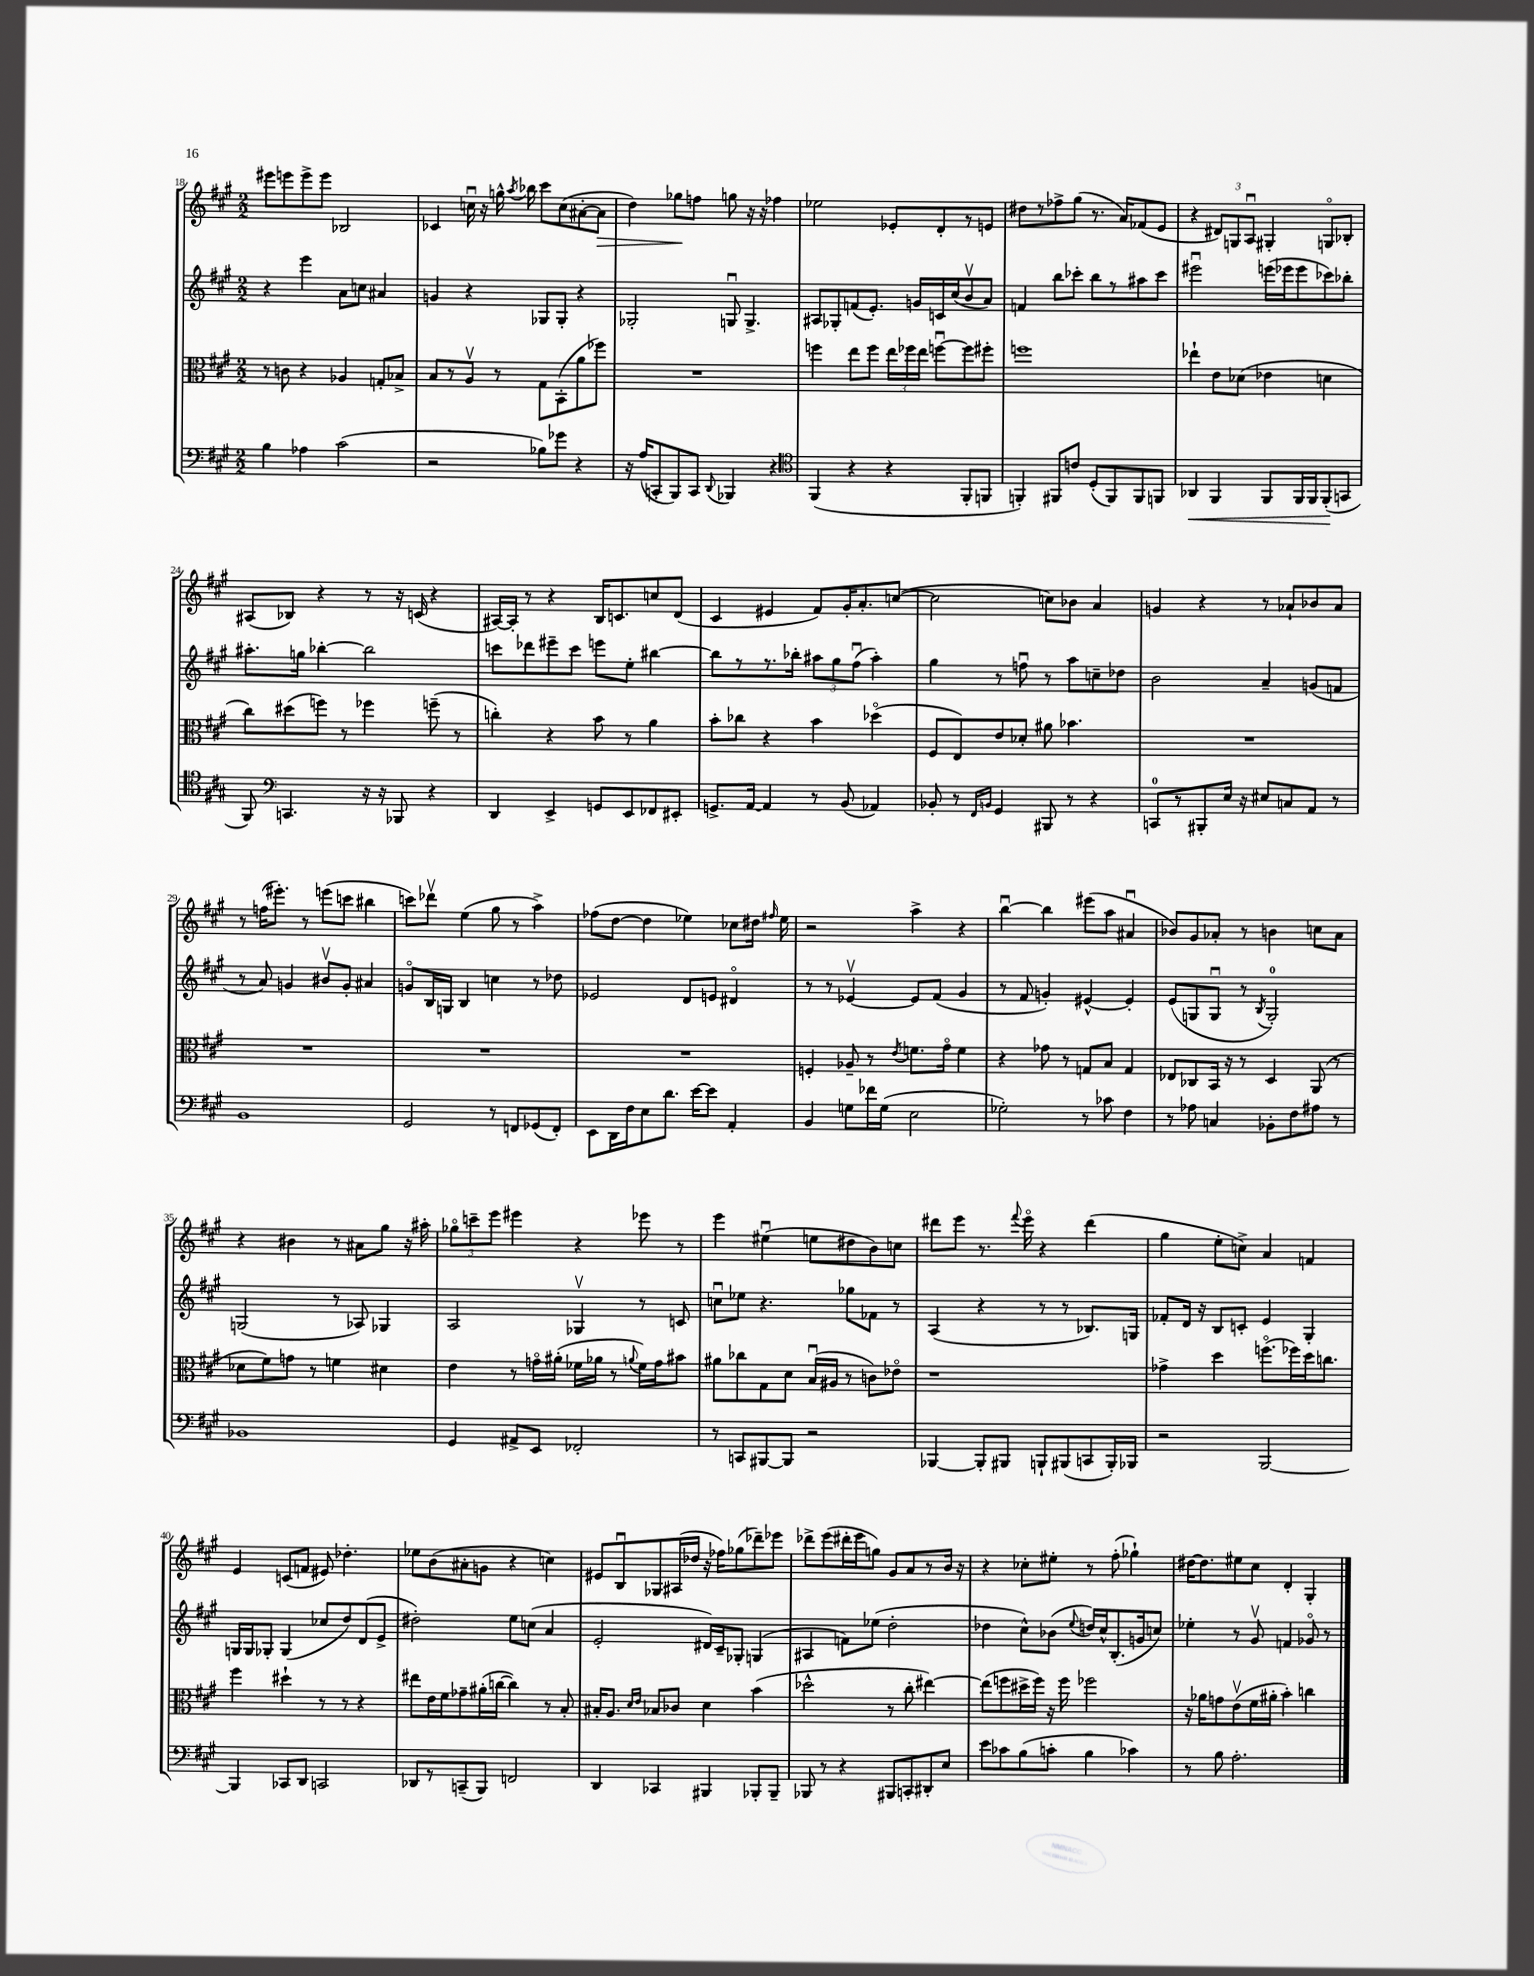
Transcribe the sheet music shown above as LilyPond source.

<<
\new StaffGroup <<
\new Staff = "s0" {
    \clef treble \key a \major \numericTimeSignature \time 2/2
    \autoBeamOff eis'''8[ e'''8 e'''8-> e'''8] bes2 |
    ces'4 c''16\downbow r16 g''16-^ \acciaccatura { a''8 } bes''16 cis'''8[ c''8( ais'8~-. ais'8]\> |
    d''4) ges''8[\! f''8] g''8 r16 r16 fes''4 |
    ees''2 ees'8[-. d'8-. r8 e'8] |
    dis''8[ r8 fes''8-> gis''8]( r8. a'16[) fes'8( e'8] |
    r4 \tuplet 3/2 { dis'8[) g8 a8]\downbow } gis4-. g8[\flageolet bes8]-. |
    ais8[( bes8]) r4 r8 r16 c'16( r4 |
    ais16[~) ais16]-. r8 r4 b16[ c'8. c''8 d'8]( |
    cis'4 eis'4 fis'8[) gis'16-. a'8.-. c''8]~( |
    c''2 c''8[) bes'8] a'4 |
    g'4 r4 r8 aes'8[-! bes'8 aes'8] |
    r8 f''16[( eis'''8.]-.) r8 e'''8[( c'''8] bis''4 |
    c'''8[) des'''8]\upbow e''4( gis''8 r8 a''4->) |
    fes''8[( d''8]~ d''4 ees''4) ces''8[ dis''16] \grace { fis''16 } ees''16 |
    r2 a''4-> r4 |
    b''4~\downbow b''4 eis'''8[( a''8] ais'4\downbow |
    bes'8[) gis'8 aes'8]-. r8 b'4 c''8[ aes'8] |
    r4 bis'4 r8 ais'8[ gis''8] r16 ais''16-. |
    \tuplet 3/2 { ges''8[\flageolet c'''8-- e'''8] } eis'''4 r4 ees'''8 r8 |
    e'''4 eis''4\downbow( e''8[ dis''8 b'8) c''8] |
    dis'''8[ e'''8] r8. \appoggiatura { fis'''8 } e'''16\flageolet r4 dis'''4( |
    gis''4 e''8[-. c''8]->) a'4 f'4 |
    e'4 c'8[( f'8] eis'8) des''4.-. |
    ees''8[ b'8( ais'8-. g'8] r4 c''4) |
    eis'8[ b8\downbow ges8 ais16( des''16] r16 fes''16[) ges''8( des'''8--) ees'''8] |
    des'''8[-> e'''8( dis'''16-. e'''16 g''8]) gis'8[ a'8 r8 b'16] r16 |
    r4 ces''8[-. eis''8]-. r8 fis''8-.( ges''4-!) |
    dis''16[~ dis''8. eis''8 cis''8] d'4-. gis4-. \bar "|." |
}
\new Staff = "s1" {
    \clef treble \key a \major \numericTimeSignature \time 2/2
    \autoBeamOff r4 e'''4 a'8[ c''8] ais'4 |
    g'4 r4 ges8[ ges8]-. r4 |
    ges2-. g8\downbow g4.-> |
    ais8[ ges8-. f'8( e'8.]-.) g'16[ c'16 cis''16( b'8\upbow a'8]) |
    f'4 b''8[ ces'''8]-. b''8[ r8 ais''8 ces'''8] |
    eis'''2\downbow e'''16[( ees'''16 ees'''8 ces'''8) bes''8]-. |
    ais''8.[-. g''16] bes''4~-. bes''2 |
    c'''8[ des'''8 eis'''8-- c'''8] e'''8[ e''8]-. bis''4~ |
    bis''8[ r8 r8. bes''16]-. \tuplet 3/2 { ais''8[ gis''8 fis''8]\downbow( } ais''4-.) |
    gis''4 r8 f''8\downbow r8 a''8[ c''8-- des''8] |
    b'2 a'4-- g'8[( f'8] |
    r8 a'8) g'4 bis'8[\upbow g'8]-. ais'4 |
    g'8[\flageolet b16 g16] b4 c''4 r8 des''8 |
    ees'2 d'8[ e'8] dis'4\flageolet |
    r8 r8 ees'4~\upbow ees'8[ fis'8]( gis'4 |
    r8 fis'8 g'4-.) eis'4~-^ eis'4-. |
    e'8[( g8 g8]\downbow r8 \acciaccatura { b8 } g2-0-.) |
    g2( r8 aes8) ges4 |
    a2 ges4\upbow r8 c'8 |
    c''8[\downbow ees''8] r4. ges''8[ fes'8] r8 |
    a4( r4 r8 r8 bes8.[) g16] |
    fes'8[-. d'16] r16 b8[ c'8]-. e'4 gis4-. |
    g16[ g16 ges8]-. ges4( ces''8[ d''8) d'8( e'8]-> |
    dis''2-.) e''8[ c''8]( a'4 |
    e'2-. dis'16[) cis'16-- ges8]-. g4( |
    ais4 f'8[) ees''8]( d''2-. |
    des''4 cis''8[-^) bes'8]( \appoggiatura { e''8 } d''16[) cis''16-^ b8.-.( g'16 c''8]) |
    ees''4-. r8 gis'8\upbow f'4 ges'8\flageolet r8 \bar "|." |
}
\new Staff = "s2" {
    \clef alto \key a \major \numericTimeSignature \time 2/2
    \autoBeamOff r8 c'8 r4 aes4 g8[-. bes8]-> |
    b8[ r8 a8]\upbow r8 gis8[ b,8-.( a'8 fes''8]) |
    R1 |
    f''4 e''8[ f''8] \tuplet 3/2 { e''16[ fes''16 e''16] } f''8[~\downbow f''8 fis''8]-. |
    f''1 |
    ees''4-! e'8[ des'8]( ees'4 d'4 |
    cis''8[) dis''8( f''8]) r8 fes''4 f''8--( r8 |
    c''4-.) r4 b'8 r8 a'4 |
    b'8[-. ces''8] r4 b'4 des''4\flageolet( |
    fis8[ e8) e'8 des'8]-. ais'8 bes'4. |
    R1 |
    R1 |
    R1 |
    R1 |
    f4-. aes8-- r8 \acciaccatura { e'8 } f'8.[ gis'16]\flageolet f'4 |
    r4 ges'8 r8 g8[ b8] g4 |
    ees8[ ces8 b,16] r16 r8 d4 a,8( r8 |
    des'8[ fis'8) g'8] r8 f'4 dis'4 |
    e'4 r8 g'16[\flageolet ais'16]-.( fes'16[ aes'16] r8 \appoggiatura { a'8 } fes'16[) g'16 bis'8] |
    ais'8[ ces''8 gis8 d'8] b16[\downbow( ais16] r8 c'8[) ees'8]\flageolet |
    r1 |
    ges'4-> d''4 f''8.[\flageolet( fes''16) d''16 c''8.] |
    fis''4 dis''4-! r8 r8 r4 |
    eis''8[ e'16 fis'16 ges'8-- ais'16-.( c''16]~ c''4) r8 b8-. |
    bis16[-. a8.] \grace { d'16[ e'16] } bes8[ ces'8] d'4 b'4( |
    des''2-^ r8 cis''8-. eis''4~) |
    eis''8[( f''8 dis''16-> f''16]) r16 f''16 fes''2 |
    r16 aes'16[ g'8 e'8\upbow( fis'16 ais'16]-. b'4-.) c''4 \bar "|." |
}
\new Staff = "s3" {
    \clef bass \key a \major \numericTimeSignature \time 2/2
    \autoBeamOff b4 aes4 cis'2( |
    r2 bes8[) ges'8] r4 |
    r16 a16[( c,8-. b,,8) c,8] \appoggiatura { d,8 } bes,,4 r4 |
    \clef tenor fis,4( r4 r4 fis,8[-. f,8] |
    f,4-.) fis,8[ c'8] d8[-.( fis,8) fis,8 f,8] |
    aes,4\< fis,4 fis,8[ fis,16 fis,16 fis,8-.\!( g,8] |
    fis,8) \clef bass c,4. r16 r16 bes,,8 r4 |
    d,4 e,4-> g,8[ e,8 fes,8 eis,8]-. |
    g,8.[-> a,16]~ a,4 r8 b,8( aes,4) |
    bes,8-. r8 \grace { fis,16[ b,16] } gis,4 bis,,8 r8 r4 |
    c,8[-0 r8 bis,,8-. e16] r16 eis8[ c8 a,8] r8 |
    b,1 |
    gis,2 r8 f,8[ ges,8( f,8]-.) |
    e,8[ d,16 fis16 e8 d'8.] e'16[~ e'8] a,4-. |
    b,4 g8[ fes'16 g16]( e2 |
    ges2-.) r8 ces'8 fis4 |
    r8 aes8 c4 bes,8[-. fis8 ais8] r8 |
    bes,1 |
    gis,4 ais,8[-> e,8] fes,2-. |
    r8 c,8[ bis,,8~ bis,,8] r2 |
    bes,,4~ bes,,8[-. bis,,8] b,,8[-! bis,,8( c,8 bis,,16-.) bes,,16] |
    r2 b,,2~ |
    b,,4 ces,8[ d,8] c,2 |
    des,8[ r8 c,8--( b,,8]) f,2 |
    d,4 ces,4 bis,,4 bes,,8[-. bes,,8]-- |
    bes,,8 r8 r4 bis,,8[ c,8-. dis,8-. e8] |
    e'8[ ces'8 b8( c'8]-. b4 ces'4) |
    r8 b8 a2.-. \bar "|." |
}
>>
>>
\layout { \context { \Score currentBarNumber = #18 } }
